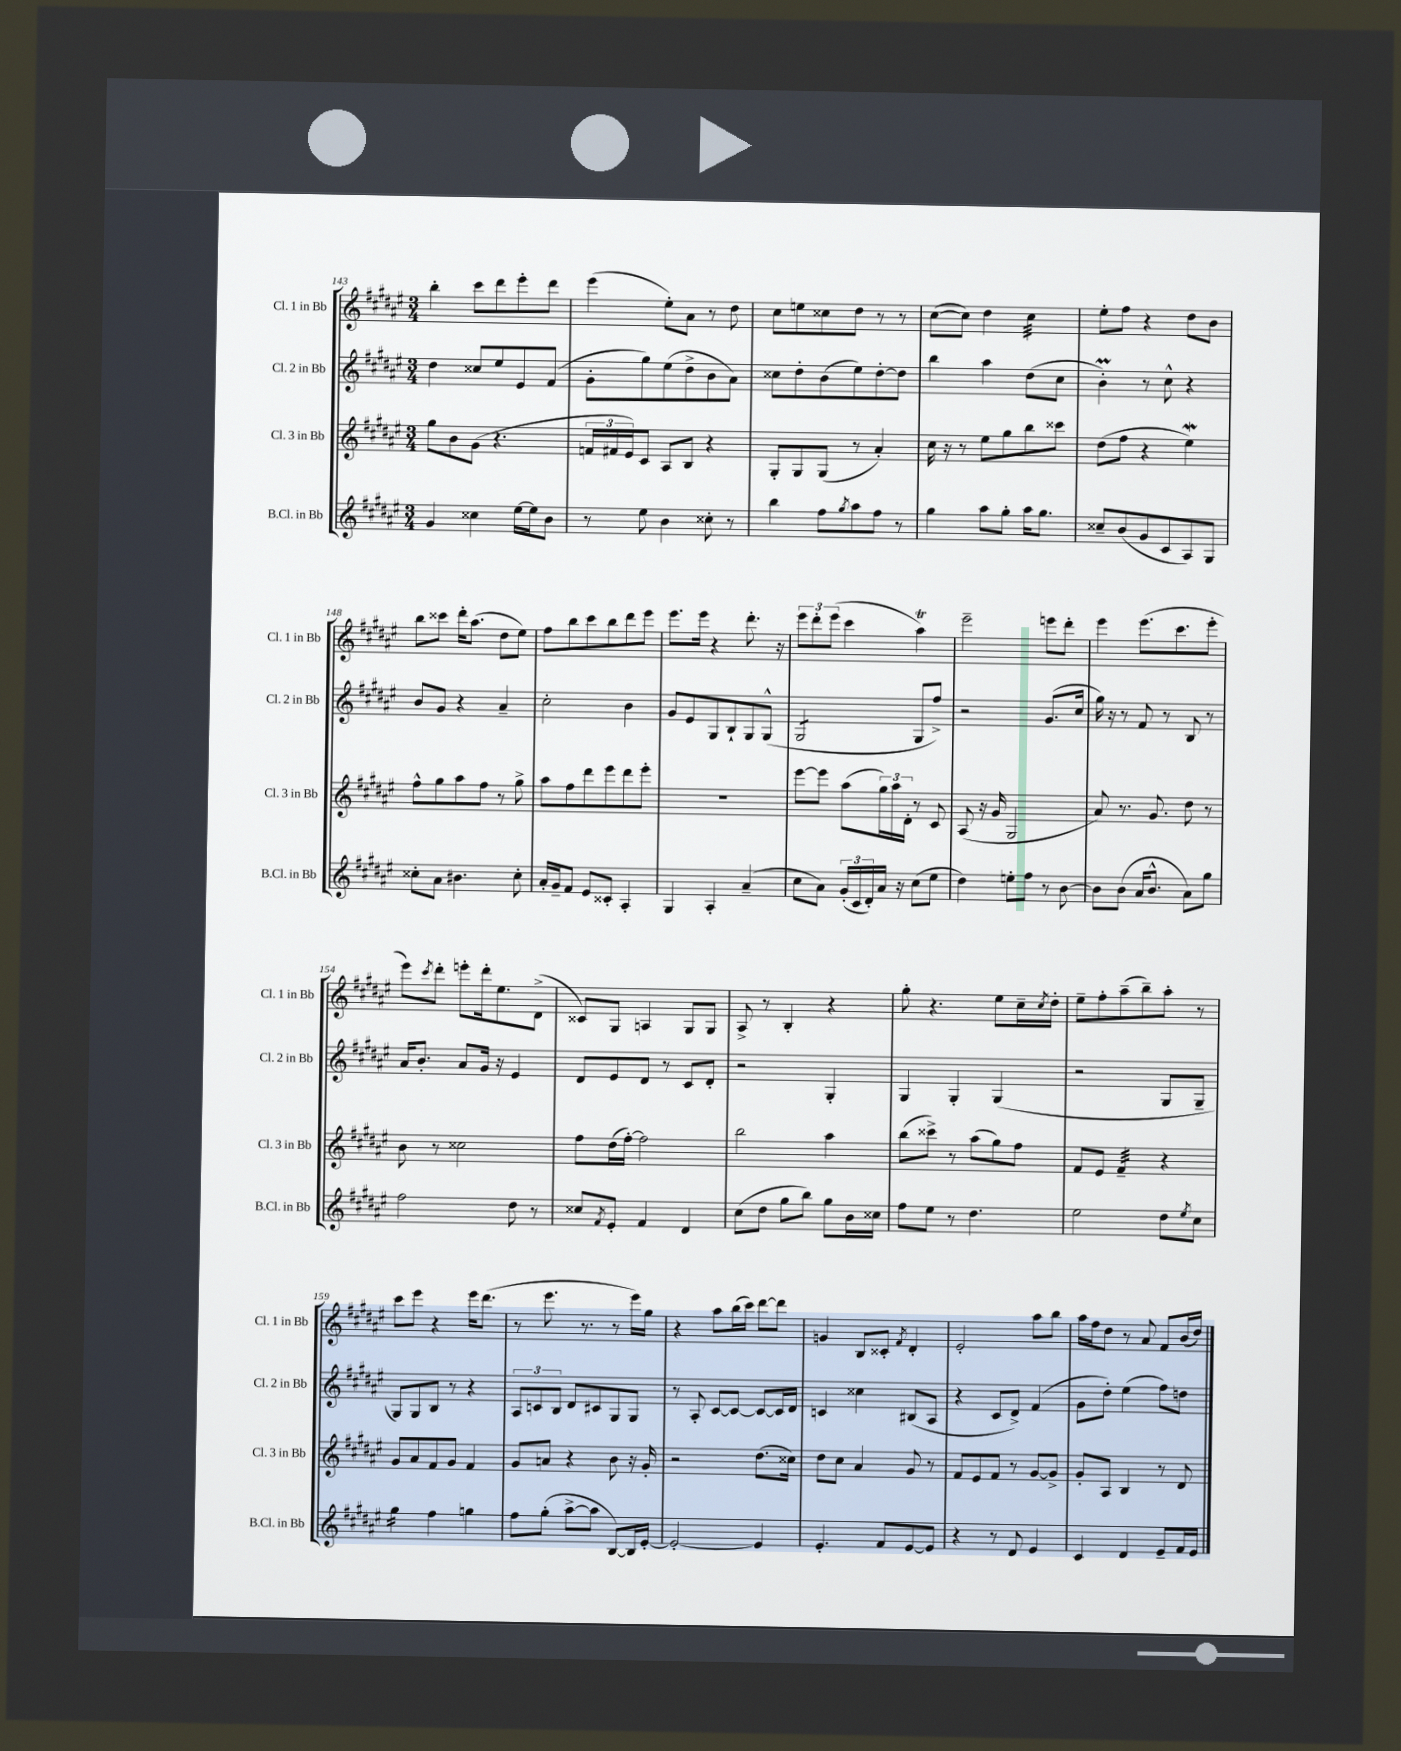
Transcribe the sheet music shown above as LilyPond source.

<<
\new StaffGroup <<
\new Staff = "s0" \with { instrumentName = "Cl. 1 in Bb" shortInstrumentName = "Cl. 1 in Bb" } {
    \clef treble \key fis \major \numericTimeSignature \time 3/4
    b''4-. cis'''8 dis'''8 eis'''8-. dis'''8 |
    eis'''4( eis''8-.) ais'8 r8 dis''8 |
    cis''8 e''8 cisis''8 dis''8 r8 r8 |
    cis''8~( cis''8) dis''4 cis''4:32 |
    eis''8-. fis''8 r4 dis''8 b'8 |
    b''8 cisis'''8 dis'''16-. ais''8.( dis''8 eis''8) |
    fis''8 b''8 cis'''8 b''8 dis'''8 eis'''8 |
    eis'''8. eis'''16 r4 dis'''8.-. r16 |
    \tuplet 3/2 { eis'''8 dis'''8-. eis'''8( } cis'''4 ais''4\trill) |
    eis'''2-- e'''8 dis'''8-. |
    eis'''4 eis'''8.( cis'''8. eis'''8-. |
    eis'''8) \acciaccatura { cis'''8 } dis'''8-. e'''8-. dis'''16-. eis''8. dis'8->( |
    cisis'8) gis8 a4 gis8 gis8 |
    ais8-> r8 b4-. r4 |
    gis''8-. r4. eis''8 cis''16-- \acciaccatura { cis''8 } dis''16-. |
    eis''8-- fis''8-. ais''8--( b''8--) ais''8-. r8 |
    cis'''8 eis'''8 r4 eis'''16 dis'''8.( |
    r8 eis'''8. r8. r8 eis'''16) gis''16 |
    r4 ais''8 b''16( cis'''16) dis'''8~ dis'''8 |
    g'4 b8 cisis'8-. \acciaccatura { fis'8 } dis'4-. |
    eis'2-. ais''8 b''8 |
    ais''16 fis''16 dis''8 r8 ais'8 fis'8 b'16( dis''16) \bar "|." |
}
\new Staff = "s1" \with { instrumentName = "Cl. 2 in Bb" shortInstrumentName = "Cl. 2 in Bb" } {
    \clef treble \key fis \major \numericTimeSignature \time 3/4
    dis''4 cisis''8 eis''8 eis'8 fis'8( |
    gis'8-. gis''8) eis''8( dis''8-> b'8 ais'8) |
    cisis''8 dis''8-. b'8( eis''8) dis''8~-. dis''8 |
    b''4 ais''4 dis''8( cis''8 |
    b'4-.\prall) r8 cis''8-^ r4 |
    b'8 gis'8 r4 ais'4-- |
    cis''2-. b'4 |
    gis'8 eis'8 gis8 b8-! gis8 gis8-^( |
    gis2:8 gis8 fis''8->) |
    r2 gis'8.( cis''16 |
    gis''16) r16 r8 fis'8 r8 b8 r8 |
    ais'16 b'8.-. ais'8 gis'16 r16 eis'4 |
    dis'8 eis'8 dis'8 r8 cis'8 dis'8-. |
    r2 gis4-. |
    gis4 gis4-. gis4( |
    r2 gis8 gis8-- |
    gis8) gis8 b8 r8 r4 |
    \tuplet 3/2 { ais8 c'8 b8 } dis'8 cis'8 gis8 gis8 |
    r8 ais8-. cis'8~ cis'8~ cis'8~ cis'16 dis'16 |
    c'4 cisis''4 bis8( ais8 |
    r4 cis'8 dis'8->) fis'4( |
    gis'8 dis''8-.) eis''4( fis''8) d''8 \bar "|." |
}
\new Staff = "s2" \with { instrumentName = "Cl. 3 in Bb" shortInstrumentName = "Cl. 3 in Bb" } {
    \clef treble \key fis \major \numericTimeSignature \time 3/4
    gis''8 b'8 gis'8( r4. |
    \tuplet 3/2 { f'16 fis'16 eis'16) } cis'8 ais8 b8 r4 |
    gis8-. gis8 gis8( r8 ais'4-.) |
    cis''16 r16 r8 eis''8 gis''8 b''8 cisis'''8 |
    dis''8( fis''8 r4 eis''4\mordent) |
    fis''8-^ gis''8 ais''8 fis''8 r8 gis''8-> |
    ais''8 fis''8 dis'''8 eis'''8 dis'''8 eis'''8-. |
    R2. |
    eis'''8~ eis'''8 ais''8( \tuplet 3/2 { gis''16) ais''16 dis'16-. } r8 cis'8 |
    ais8( r16 gis'16 gis2 |
    ais'8) r8. gis'8. dis''8 r8 |
    b'8 r8 cisis''2 |
    fis''8 dis''16( fis''16~-.) fis''2 |
    b''2 ais''4 |
    b''8( cisis'''8->) r8 ais''8( gis''8) fis''8 |
    fis'8 eis'8 fis'4:32-- r4 |
    gis'8 ais'8 fis'8 gis'8 fis'4 |
    gis'8 a'8 r4 b'8 r16 gis'16-. |
    r2 dis''8.( cisis''16) |
    dis''8 cis''8 ais'4 gis'8 r8 |
    fis'8 eis'8 fis'8 r8 gis'8~ gis'8-> |
    gis'8-. ais8 b4 r8 dis'8 \bar "|." |
}
\new Staff = "s3" \with { instrumentName = "B.Cl. in Bb" shortInstrumentName = "B.Cl. in Bb" } {
    \clef treble \key fis \major \numericTimeSignature \time 3/4
    gis'4 cisis''4 eis''16~ eis''16 b'8 |
    r8 eis''8 b'4 cisis''8-. r8 |
    b''4 fis''8 \acciaccatura { gis''8 } ais''8 fis''8 r8 |
    gis''4 ais''8 gis''8-. ais''16 gis''8. |
    cisis''8-- b'8( gis'8 cis'8 ais8) gis8 |
    cisis''8-. ais'8 bis'4. cisis''8-. |
    ais'16-. gis'16-- fis'8 eis'8 cisis'8-. ais4-. |
    gis4 ais4-. ais'4--( |
    cis''8 ais'8) \tuplet 3/2 { gis'16-.( cis'16 dis'16-.) } ais'16 r16 cis''8( eis''8 |
    dis''4) e''8-. fis''8 r8 b'8~ |
    b'8 b'8( ais'16 b'8.-^ ais'8) gis''8 |
    fis''2 dis''8 r8 |
    cisis''8 \acciaccatura { fis'8 } eis'8-. fis'4 dis'4 |
    cis''8( dis''8 gis''8 b''8) gis''8 b'16 cisis''16 |
    fis''8 eis''8 r8 dis''4. |
    eis''2 dis''8 \acciaccatura { eis''8 } cis''8 |
    gis''4:16 fis''4 g''4 |
    fis''8 gis''8-.( ais''8~-> ais''8 b8~) b16 eis'16~-. |
    eis'2~-. eis'4 |
    eis'4.-. fis'8 eis'8~ eis'8 |
    r4 r8 dis'8 eis'4 |
    cis'4 dis'4 eis'8-- fis'16 eis'16 \bar "|." |
}
>>
>>
\layout { \context { \Score currentBarNumber = #143 } }
